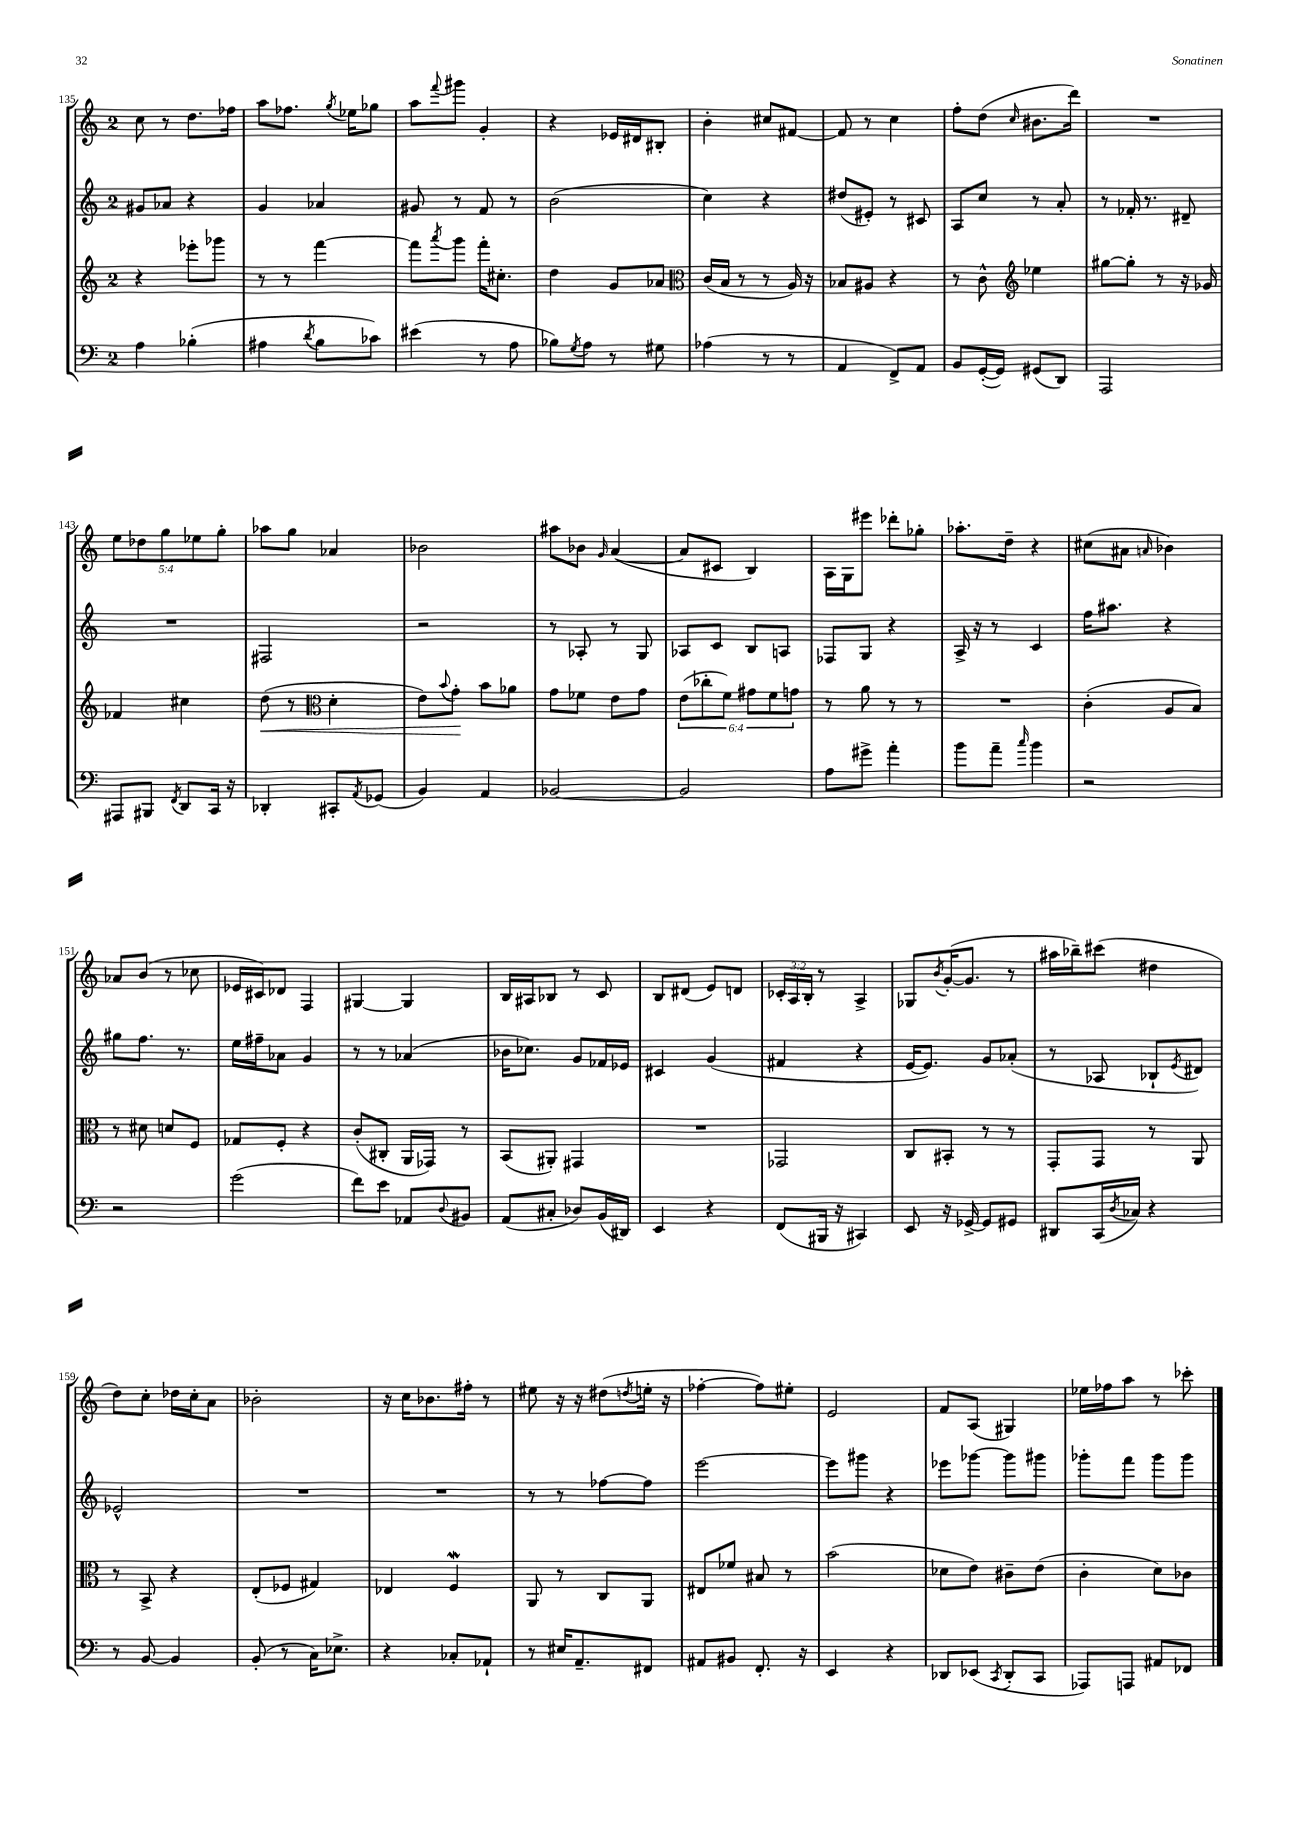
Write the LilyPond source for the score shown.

<<
\new StaffGroup <<
\new Staff = "s0" {
    \clef treble \key c \major \once \override Staff.TimeSignature.style = #'single-digit \time 2/4 \override Staff.TupletNumber.text = #tuplet-number::calc-fraction-text
    c''8 r8 d''8. fes''16 |
    a''8 fes''8. \acciaccatura { g''8 } ees''16 ges''8 |
    a''8 \appoggiatura { f'''8 } gis'''8 g'4-. |
    r4 ees'16 dis'16 bis8-. |
    b'4-. cis''8 fis'8~ |
    fis'8 r8 c''4 |
    f''8-. d''8( \grace { c''16 } bis'8. d'''16) |
    R2 |
    \tuplet 5/4 { e''8 des''8 g''8 ees''8 g''8-. } |
    aes''8 g''8 aes'4 |
    bes'2 |
    ais''8 bes'8 \grace { g'16 } a'4~( |
    a'8 cis'8 b4) |
    a16 g16 eis'''8 des'''8-. ges''8-. |
    aes''8.-. d''16-- r4 |
    cis''8( ais'8 \grace { a'16 } bes'4) |
    aes'8 b'8( r8 ces''8 |
    ees'16 cis'16) des'8 f4 |
    gis4~ gis4 |
    b16 ais16 bes8 r8 c'8 |
    b8 dis'8( e'8) d'8 |
    \tuplet 3/2 { ces'16-. a16 b16-. } r8 a4-> |
    ges8 \acciaccatura { b'8 } g'16~-.( g'8. r8 |
    ais''16 bes''16--) cis'''8( dis''4 |
    d''8) c''8-. des''16 c''16-. a'8 |
    bes'2-. |
    r16 c''16 bes'8. fis''16-. r8 |
    eis''8 r16 r16 dis''8( \acciaccatura { d''8 } e''16-. r16 |
    fes''4~-. fes''8) eis''8-. |
    e'2 |
    f'8 a8( gis4) |
    ees''16 fes''16 a''8 r8 ces'''8-. \bar "|." |
}
\new Staff = "s1" {
    \clef treble \key c \major \once \override Staff.TimeSignature.style = #'single-digit \time 2/4
    gis'8 aes'8 r4 |
    g'4 aes'4 |
    gis'8 r8 f'8 r8 |
    b'2( |
    c''4) r4 |
    dis''8( eis'8-.) r8 cis'8 |
    a8 c''8 r8 a'8-. |
    r8 fes'16-. r8. dis'8-- |
    R2 |
    fis2 |
    r2 |
    r8 aes8-. r8 g8 |
    aes8 c'8 b8 a8 |
    fes8 g8 r4 |
    a16-> r16 r8 c'4 |
    f''16 ais''8. r4 |
    gis''8 f''8. r8. |
    e''16 fis''16-- aes'8 g'4 |
    r8 r8 aes'4( |
    bes'16 ces''8.) g'8 fes'16 ees'16 |
    cis'4 g'4( |
    fis'4 r4 |
    e'16~ e'8.) g'8 aes'8-.( |
    r8 aes8 bes8-! \acciaccatura { e'8 } dis'8) |
    ees'2-^ |
    R2 |
    R2 |
    r8 r8 fes''8~ fes''8 |
    e'''2~ |
    e'''8 gis'''8 r4 |
    ees'''8 ges'''8~ ges'''8 gis'''8 |
    ges'''8-. f'''8 ges'''8 ges'''8 \bar "|." |
}
\new Staff = "s2" {
    \clef treble \key c \major \once \override Staff.TimeSignature.style = #'single-digit \time 2/4 \override Staff.TupletNumber.text = #tuplet-number::calc-fraction-text
    r4 ees'''8-. ges'''8 |
    r8 r8 f'''4~ |
    f'''8 \acciaccatura { a'''8 } g'''8 f'''16-. cis''8.-. |
    d''4 g'8 aes'8 |
    \clef alto c'16( b16 r8 r8 a16) r16 |
    bes8 ais8 r4 |
    r8 c'8-^ \clef treble ees''4 |
    gis''8~ gis''8-. r8 r16 ges'16 |
    fes'4 cis''4 |
    d''8\<( r8 \clef alto d'4-. |
    e'8) \appoggiatura { b'8 } g'8-.\! b'8 aes'8 |
    g'8 fes'8 e'8 g'8 |
    \tuplet 6/4 { e'8( ces''8-. f'8) gis'8 f'8 g'8 } |
    r8 a'8 r8 r8 |
    R2 |
    c'4-.( a8 b8) |
    r8 dis'8 d'8 f8 |
    ges8 f8-. r4 |
    c'8-.( cis8-. a,16 ges,16) r8 |
    b,8( ais,8-.) gis,4 |
    R2 |
    ges,2 |
    c8 bis,8-. r8 r8 |
    g,8-. g,8 r8 a,8 |
    r8 b,8-> r4 |
    e8-.( fes8 gis4) |
    ees4 f4\mordent |
    a,8 r8 c8 a,8 |
    eis8 fes'8 bis8 r8 |
    b'2( |
    des'8 e'8) cis'8-- e'8( |
    c'4-. d'8) ces'8 \bar "|." |
}
\new Staff = "s3" {
    \clef bass \key c \major \once \override Staff.TimeSignature.style = #'single-digit \time 2/4
    a4 bes4-.( |
    ais4 \acciaccatura { d'8 } b8 ces'8) |
    eis'4( r8 a8 |
    bes8) \acciaccatura { g8 } a8 r8 gis8 |
    aes4( r8 r8 |
    a,4 f,8->) a,8 |
    b,8 g,16~-.( g,16) gis,8( d,8) |
    a,,2 |
    ais,,8 bis,,8 \acciaccatura { f,8 } d,8 c,16 r16 |
    des,4-. cis,8-. \acciaccatura { a,8 } ges,8( |
    b,4) a,4 |
    bes,2~ |
    bes,2 |
    a8 gis'8-> a'4-. |
    b'8 a'8-- \grace { c''16 } b'4 |
    r2 |
    r2 |
    g'2( |
    f'8) e'8 aes,8 \appoggiatura { d8 } bis,8 |
    a,8( cis8-. des8) b,16( dis,16) |
    e,4 r4 |
    f,8( bis,,16 r16 cis,4) |
    e,8 r16 ges,16~-> ges,8 gis,8 |
    dis,8 c,16( \acciaccatura { d8 } ces16) r4 |
    r8 b,8~ b,4 |
    b,8-.( r8 c16) ees8.-> |
    r4 ces8-. aes,8-! |
    r8 eis16 a,8.-- fis,8 |
    ais,8 bis,8 f,8.-. r16 |
    e,4 r4 |
    des,8 ees,8( \acciaccatura { c,8 } des,8-. c,8 |
    aes,,8) a,,8 ais,8 fes,8 \bar "|." |
}
>>
>>
\layout { \context { \Score currentBarNumber = #135 } }
